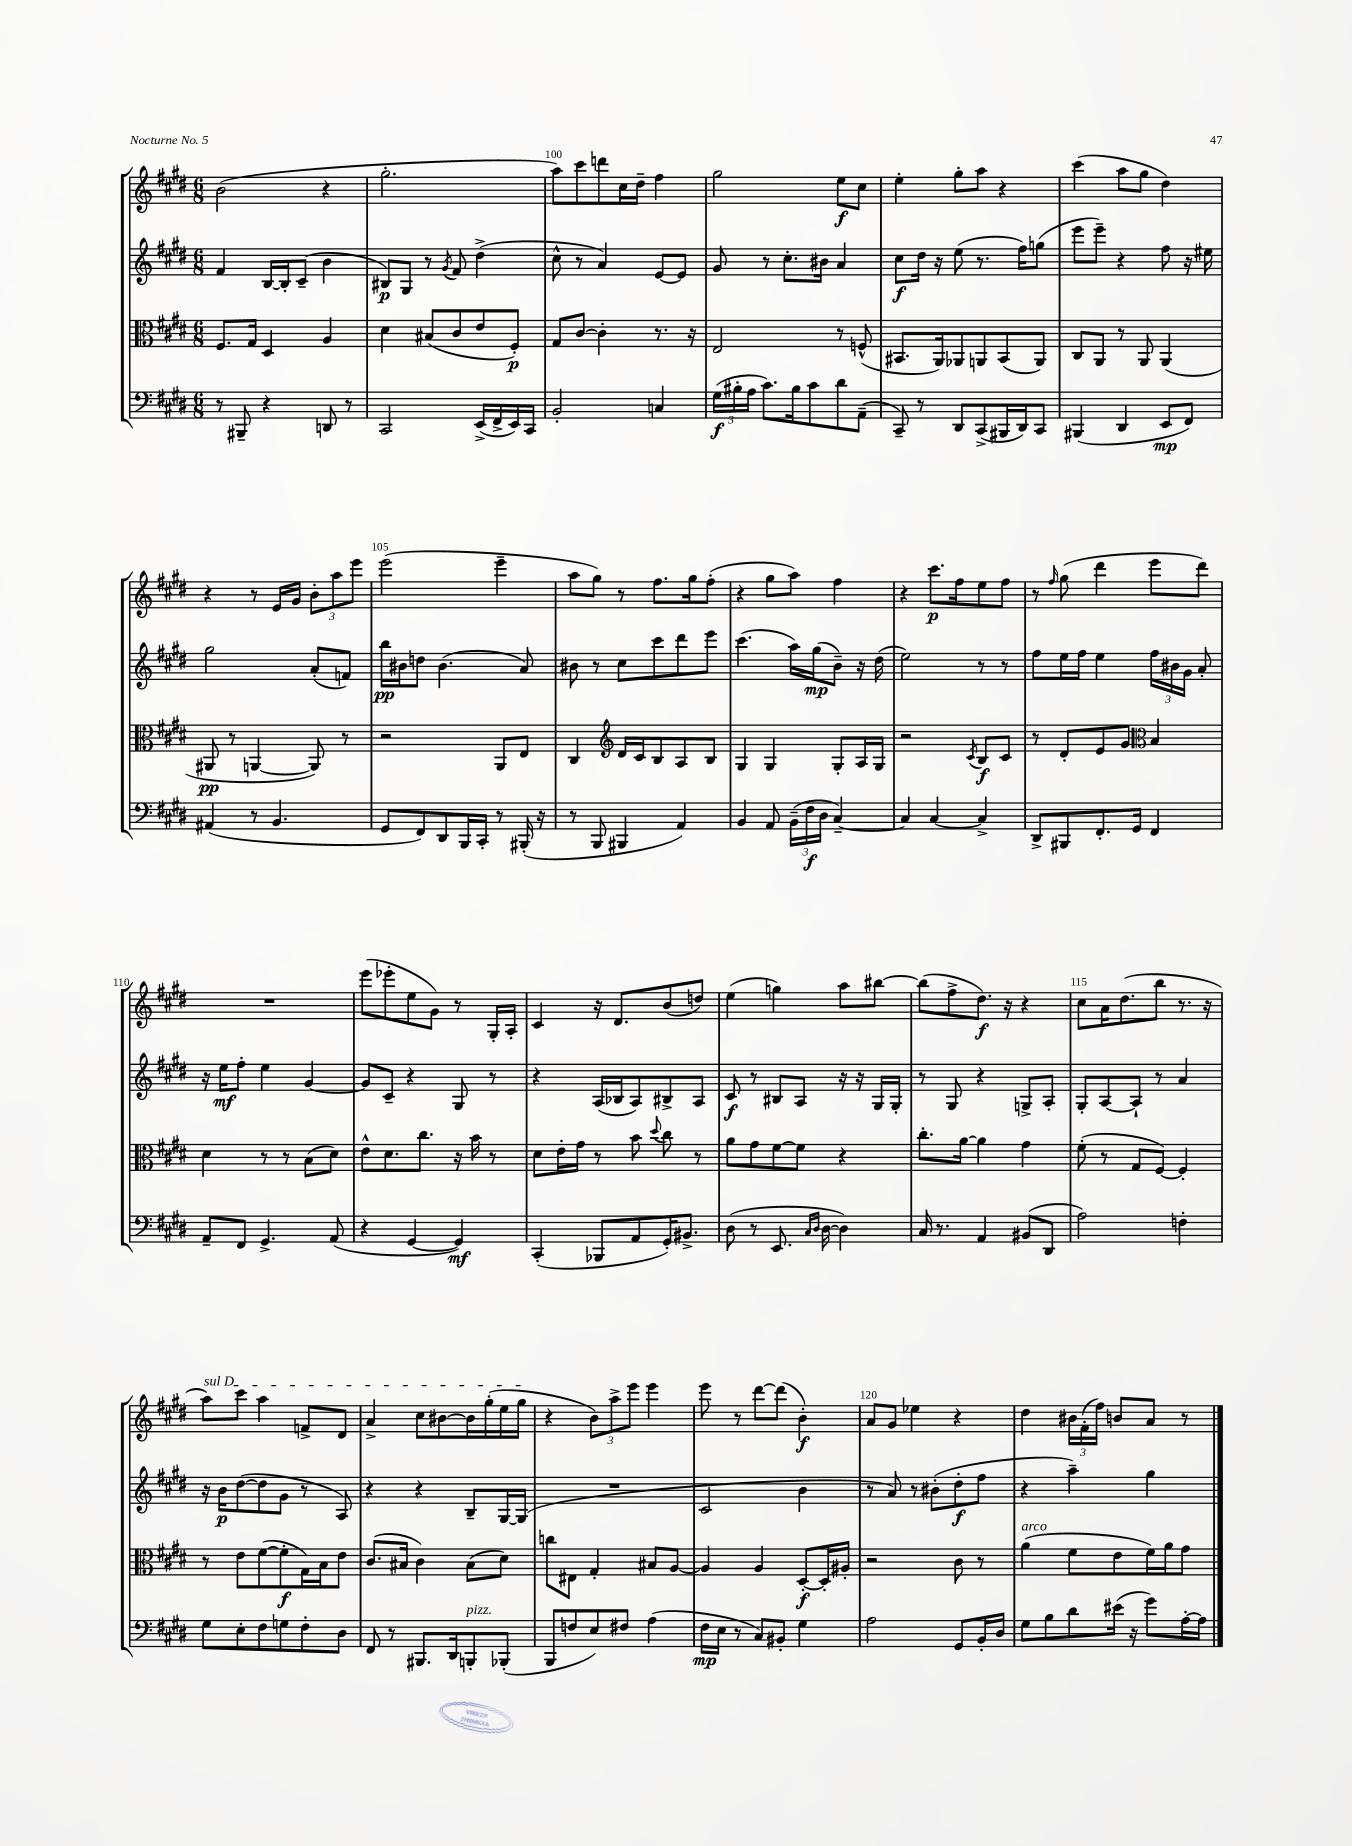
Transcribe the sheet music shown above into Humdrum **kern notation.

**kern	**dynam	**kern	**dynam	**kern	**dynam	**kern	**dynam
*part4	*part4	*part3	*part3	*part2	*part2	*part1	*part1
*staff4	*staff4	*staff3	*staff3	*staff2	*staff2	*staff1	*staff1
*clefF4	*	*clefC3	*	*clefG2	*	*clefG2	*
*k[f#c#g#d#]	*	*k[f#c#g#d#]	*	*k[f#c#g#d#]	*	*k[f#c#g#d#]	*
*M6/8	*	*M6/8	*	*M6/8	*	*M6/8	*
=98	=98	=98	=98	=98	=98	=98	=98
8r	.	8.F#/L	.	4f#/	.	(2b\	.
8BBB#X~/	.	.	.	.	.	.	.
.	.	16G#/Jk	.	.	.	.	.
4r	.	4D#/	.	[16B/LL	.	.	.
.	.	.	.	16B'/J]	.	.	.
.	.	.	.	(8c#~/J	.	.	.
8DDn/	.	4A/	.	4b\	.	4r	.
8r	.	.	.	.	.	.	.
=99	=99	=99	=99	=99	=99	=99	=99
2CC#/	.	4d#\	.	8B#X/L)	p	2.gg#'\	.
.	.	.	.	8G#/J	.	.	.
.	.	(8B#X/L	.	8r	.	.	.
.	.	.	.	8qg#/	.	.	.
.	.	8c#/	.	8f#/	.	.	.
(16EE^/LL	.	8e/	.	(4dd#^\	.	.	.
16FF#^/	.	.	.	.	.	.	.
16EE/)	.	8F#'/J)	p	.	.	.	.
16CC#/JJ	.	.	.	.	.	.	.
=100	=100	=100	=100	=100	=100	=100	=100
2BB'/	.	8G#/L	.	8cc#^^\	.	8aa\L)	.
.	.	[8c#/J	.	8r	.	8ccc#\	.
.	.	4c#'\]	.	4a/)	.	8dddn\	.
.	.	.	.	.	.	16cc#\L	.
.	.	.	.	.	.	16dd#~\JJ	.
4Cn/	.	8.r	.	[8e/L	.	4ff#\	.
.	.	.	.	8e/J]	.	.	.
.	.	16r	.	.	.	.	.
=101	=101	=101	=101	=101	=101	=101	=101
(24G#\LL	f	2E/	.	8g#/	.	2gg#\	.
24B#X'\	.	.	.	.	.	.	.
24A\JJ	.	.	.	.	.	.	.
8.c#\L)	.	.	.	8r	.	.	.
.	.	.	.	8.cc#'\L	.	.	.
16B#\k	.	.	.	.	.	.	.
8c#\	.	.	.	.	.	.	.
.	.	.	.	16b#X\Jk	.	.	.
8d#\	.	8r	.	4a/	.	8ee\L	f
(8AA~\J	.	(8Fn^^/	.	.	.	8cc#\J	.
=102	=102	=102	=102	=102	=102	=102	=102
8CC#~/)	.	8.BB#X/L	.	8cc#\L	f	4ee'\	.
8r	.	.	.	16dd#\Jk	.	.	.
.	.	16AA/k)	.	16r	.	.	.
8DD#/L	.	8AA-X/	.	(8ee\	.	8gg#'\L	.
(8CC#^/	.	8AAn/	.	8.r	.	8aa\J	.
16BBB#X/L	.	(8BB#/	.	.	.	4r	.
16DD#/J)	.	.	.	16ff#\KL)	.	.	.
8CC#/J	.	8AA/J)	.	(8ggn\J	.	.	.
=103	=103	=103	=103	=103	=103	=103	=103
(4BBB#X/	.	8C#/L	.	8eee\L	.	(4ccc#\	.
.	.	8AA/J	.	8eee~\J)	.	.	.
4DD#/	.	8r	.	4r	.	8aa\L	.
.	.	8AA/	.	.	.	8gg#\J	.
8EE/L	mp	(4AA/	.	8ff#\	.	4dd#\)	.
8FF#/J)	.	.	.	16r	.	.	.
.	.	.	.	16ee#X\	.	.	.
!!LO:LB:g=z
=104	=104	=104	=104	=104	=104	=104	=104
(4AA#X/	.	8AA#X/	pp	2gg#\	.	4r	.
.	.	8r	.	.	.	.	.
8r	.	[4AAn/	.	.	.	8r	.
4.BB/	.	.	.	.	.	16e/LL	.
.	.	.	.	.	.	16g#/JJ	.
.	.	8AA/])	.	(8a'/L	.	12b'\L	.
.	.	.	.	.	.	12aa\	.
.	.	8r	.	8fn/J)	.	.	.
.	.	.	.	.	.	12eee\J	.
=105	=105	=105	=105	=105	=105	=105	=105
8GG#/L	.	2r	.	16bb\LL	pp	(2eee\	.
.	.	.	.	16b#X\J	.	.	.
8FF#/)	.	.	.	8ddn\J	.	.	.
8DD#/	.	.	.	(4.b#\	.	.	.
16BBB/L	.	.	.	.	.	.	.
16CC#'/JJ	.	.	.	.	.	.	.
8r	.	8AA/L	.	.	.	4eee~\	.
(16BBB#X'/	.	8E/J	.	8a/)	.	.	.
16r	.	.	.	.	.	.	.
=106	=106	=106	=106	=106	=106	=106	=106
8r	.	4C#/	.	8b#X\	.	8aa\L	.
8BBB/	.	.	.	8r	.	8gg#\J)	.
*	*	*clefG2	*	*	*	*	*
4BBB#X/	.	16d#/LL	.	8cc#\L	.	8r	.
.	.	16c#/J	.	.	.	.	.
.	.	8B/	.	8ccc#\	.	8.ff#\L	.
4AA/)	.	8A/	.	8ddd#\	.	.	.
.	.	.	.	.	.	16gg#\k	.
.	.	8B/J	.	8eee\J	.	(8ff#'\J	.
=107	=107	=107	=107	=107	=107	=107	=107
4BB/	.	4G#/	.	(4.ccc#\	.	4r	.
8AA/	.	4G#/	.	.	.	8gg#\L	.
(24BB~\LL	.	.	.	16aa\LL)	.	8aa\J)	.
24F#\	f	.	.	.	.	.	.
.	.	.	.	(16gg#\J	mp	.	.
24D#\JJ	.	.	.	.	.	.	.
[4C#~/)	.	8G#'/L	.	8b~\J)	.	4ff#\	.
.	.	16A/L	.	16r	.	.	.
.	.	16G#/JJ	.	(16dd#\	.	.	.
=108	=108	=108	=108	=108	=108	=108	=108
4C#/]	.	2r	.	2ee\)	.	4r	.
[4C#/	.	.	.	.	.	8.ccc#\L	p
.	.	.	.	.	.	16ff#\k	.
.	.	8qc#/	.	.	.	.	.
4C#^/]	.	8B/L	f	8r	.	8ee\	.
.	.	8c#/J	.	8r	.	8ff#\J	.
=109	=109	=109	=109	=109	=109	=109	=109
8DD#^/L	.	8r	.	8ff#\L	.	8r	.
.	.	.	.	.	.	16qqff#/	.
8BBB#X/	.	8d#'/L	.	16ee\L	.	(8gg#\	.
.	.	.	.	16ff#\JJ	.	.	.
8.FF#'/	.	8e/	.	4ee\	.	4ddd#\	.
.	.	8g#/J	.	.	.	.	.
16GG#/Jk	.	.	.	.	.	.	.
*	*	*clefC3	*	*	*	*	*
4FF#/	.	4B/	.	24ff#\LL	.	8eee\L	.
.	.	.	.	24b#X\	.	.	.
.	.	.	.	24g#\JJ	.	.	.
.	.	.	.	8a'/	.	8ddd#\J)	.
!!LO:LB:g=z
=110	=110	=110	=110	=110	=110	=110	=110
8AA~/L	.	4d#\	.	16r	.	2.r	.
.	.	.	.	16ee\KL	mf	.	.
8FF#/J	.	.	.	8ff#'\J	.	.	.
4.GG#^/	.	8r	.	4ee\	.	.	.
.	.	8r	.	.	.	.	.
.	.	(8B\L	.	[4g#/	.	.	.
(8AA/	.	8d#\J)	.	.	.	.	.
=111	=111	=111	=111	=111	=111	=111	=111
4r	.	8e^^\L	.	8g#/L]	.	(8eee\L	.
.	.	8.d#\	.	8c#~/J	.	8eee-X'\	.
[4GG#/	.	.	.	4r	.	8ee\	.
.	.	8.cc#\J	.	.	.	.	.
.	.	.	.	.	.	8g#\J)	.
4GG#/])	mf	16r	.	8G#/	.	8r	.
.	.	16b\	.	.	.	.	.
.	.	8r	.	8r	.	16G#'/LL	.
.	.	.	.	.	.	16A'/JJ	.
=112	=112	=112	=112	=112	=112	=112	=112
(4CC#'/	.	8d#\L	.	4r	.	4c#/	.
.	.	16e'\L	.	.	.	.	.
.	.	16g#\JJ	.	.	.	.	.
8BBB-X/L	.	8r	.	(16A/LL	.	16r	.
.	.	.	.	16B-X/J	.	8.d#/L	.
8AA/	.	8b\	.	8A/)	.	.	.
.	.	8qqdd#/	.	.	.	.	.
16GG#'/K)	.	8cc#\	.	8B#X^/	.	(8b/	.
8.BB#X^/J	.	.	.	.	.	.	.
.	.	8r	.	8A/J	.	8ddn/J)	.
=113	=113	=113	=113	=113	=113	=113	=113
(8D#\	.	8a\L	.	8c#/	f	(4ee\	.
8r	.	8g#\	.	8r	.	.	.
8.EE/	.	[8f#\	.	8B#X/L	.	4ggn\)	.
.	.	8f#\J]	.	8A/J	.	.	.
16qqC#/LL	.	.	.	.	.	.	.
16qqD#/JJ	.	.	.	.	.	.	.
[16D#\	.	.	.	.	.	.	.
4D#\])	.	4r	.	16r	.	8aa\L	.
.	.	.	.	16r	.	.	.
.	.	.	.	16G#/LL	.	[8bb#X\J	.
.	.	.	.	16G#'/JJ	.	.	.
=114	=114	=114	=114	=114	=114	=114	=114
16C#/	.	8.cc#'\L	.	8r	.	(8bb#\L]	.
8.r	.	.	.	.	.	.	.
.	.	.	.	8G#/	.	8ff#^\	.
.	.	[16a\Jk	.	.	.	.	.
4AA/	.	4a\]	.	4r	.	8.dd#\J)	f
.	.	.	.	.	.	16r	.
(8BB#X/L	.	4g#\	.	8Gn^/L	.	4r	.
8DD#/J	.	.	.	8A'/J	.	.	.
=115	=115	=115	=115	=115	=115	=115	=115
2A\)	.	(8f#'\	.	8G#'/L	.	8cc#\L	.
.	.	8r	.	[8A/	.	16a\K	.
.	.	.	.	.	.	(8.dd#\	.
.	.	8G#/L	.	8A`/J]	.	.	.
.	.	[8F#/J)	.	8r	.	8bb\J	.
4Fn'\	.	4F#'/]	.	4a/	.	8.r	.
.	.	.	.	.	.	16r	.
!!LO:LB:g=z
=116	=116	=116	=116	=116	=116	=116	=116
!	!	!	!	!	!	!LO:TX:a:i:t=sul D	!
8G#\L	.	8r	.	16r	.	8aa\L)	.
.	.	.	.	16b\KL	p	.	.
8E'\	.	8e\L	.	([8dd#\	.	8ccc#\J	.
8F#\	.	([8f#\	.	8dd#\]	.	4aa\	.
8Gn\	.	8f#'\]	f	8g#\J	.	.	.
8F#'\	.	16G#\L)	.	8r	.	8fn^/L	.
.	.	16B\J	.	.	.	.	.
8D#\J	.	8e\J	.	8A/)	.	8d#/J	.
=117	=117	=117	=117	=117	=117	=117	=117
8FF#/	.	(8.c#/L	.	4r	.	4a^/	.
8r	.	.	.	.	.	.	.
.	.	16B#X/Jk	.	.	.	.	.
8.BBB#X/L	.	4c#\)	.	4r	.	8cc#\L	.
.	.	.	.	.	.	[8b#X\	.
16DD#/k	.	.	.	.	.	.	.
!LO:TX:a:i:t=pizz.	!	!	!	!	!	!	!
8BBBn'/	.	(8B#\L	.	8B~/L	.	16b#\L]	.
.	.	.	.	.	.	(16gg#'\	.
(8BBB-X'/J	.	8d#\J)	.	[16G#/L	.	16ee\	.
.	.	.	.	(16G#/JJ]	.	16gg#\JJ	.
=118	=118	=118	=118	=118	=118	=118	=118
8BBB/L	.	8ccn\L	.	2.r	.	4r	.
8Fn/	.	8E#X\J	.	.	.	.	.
8E/)	.	4G#'/	.	.	.	12b\L)	.
.	.	.	.	.	.	12aa^\	.
8F#X/J	.	.	.	.	.	.	.
.	.	.	.	.	.	12eee\J	.
(4A\	.	8B#X/L	.	.	.	4eee\	.
.	.	[8A/J	.	.	.	.	.
=119	=119	=119	=119	=119	=119	=119	=119
16F#\LL	mp	4A/]	.	2c#/	.	8eee\	.
16E\JJ	.	.	.	.	.	.	.
8r	.	.	.	.	.	8r	.
8C#/L)	.	4A/	.	.	.	[8ddd#\L	.
8BB#X'/J	.	.	.	.	.	(8ddd#\J]	.
4G#\	.	[8D#'/L	f	4b\	.	4b'\)	f
.	.	16D#'/L]	.	.	.	.	.
.	.	16A#X'/JJ	.	.	.	.	.
=120	=120	=120	=120	=120	=120	=120	=120
2A\	.	2r	.	8r	.	8a/L	.
.	.	.	.	8a/)	.	8g#/J	.
.	.	.	.	8r	.	4ee-X\	.
.	.	.	.	(8b#X'\L	.	.	.
8GG#/L	.	8c#\	.	8dd#'\	f	4r	.
16BB'/L	.	8r	.	8ff#\J	.	.	.
16D#/JJ	.	.	.	.	.	.	.
=121	=121	=121	=121	=121	=121	=121	=121
!	!	!LO:TX:a:i:t=arco	!	!	!	!	!
8G#\L	.	(4a\	.	4r	.	4dd#\	.
8B\	.	.	.	.	.	.	.
8d#\	.	8f#\L	.	4aa~\)	.	24b#X\LL	.
.	.	.	.	.	.	(24f#'\	.
.	.	.	.	.	.	24ff#\JJ)	.
(16e#X\Jk	.	8e\	.	.	.	8bn/L	.
16r	.	.	.	.	.	.	.
8g#\L)	.	16f#\L)	.	4gg#\	.	8a/J	.
.	.	16a\J	.	.	.	.	.
[16A'\L	.	8g#\J	.	.	.	8r	.
16A\JJ]	.	.	.	.	.	.	.
==	==	==	==	==	==	==	==
*-	*-	*-	*-	*-	*-	*-	*-
